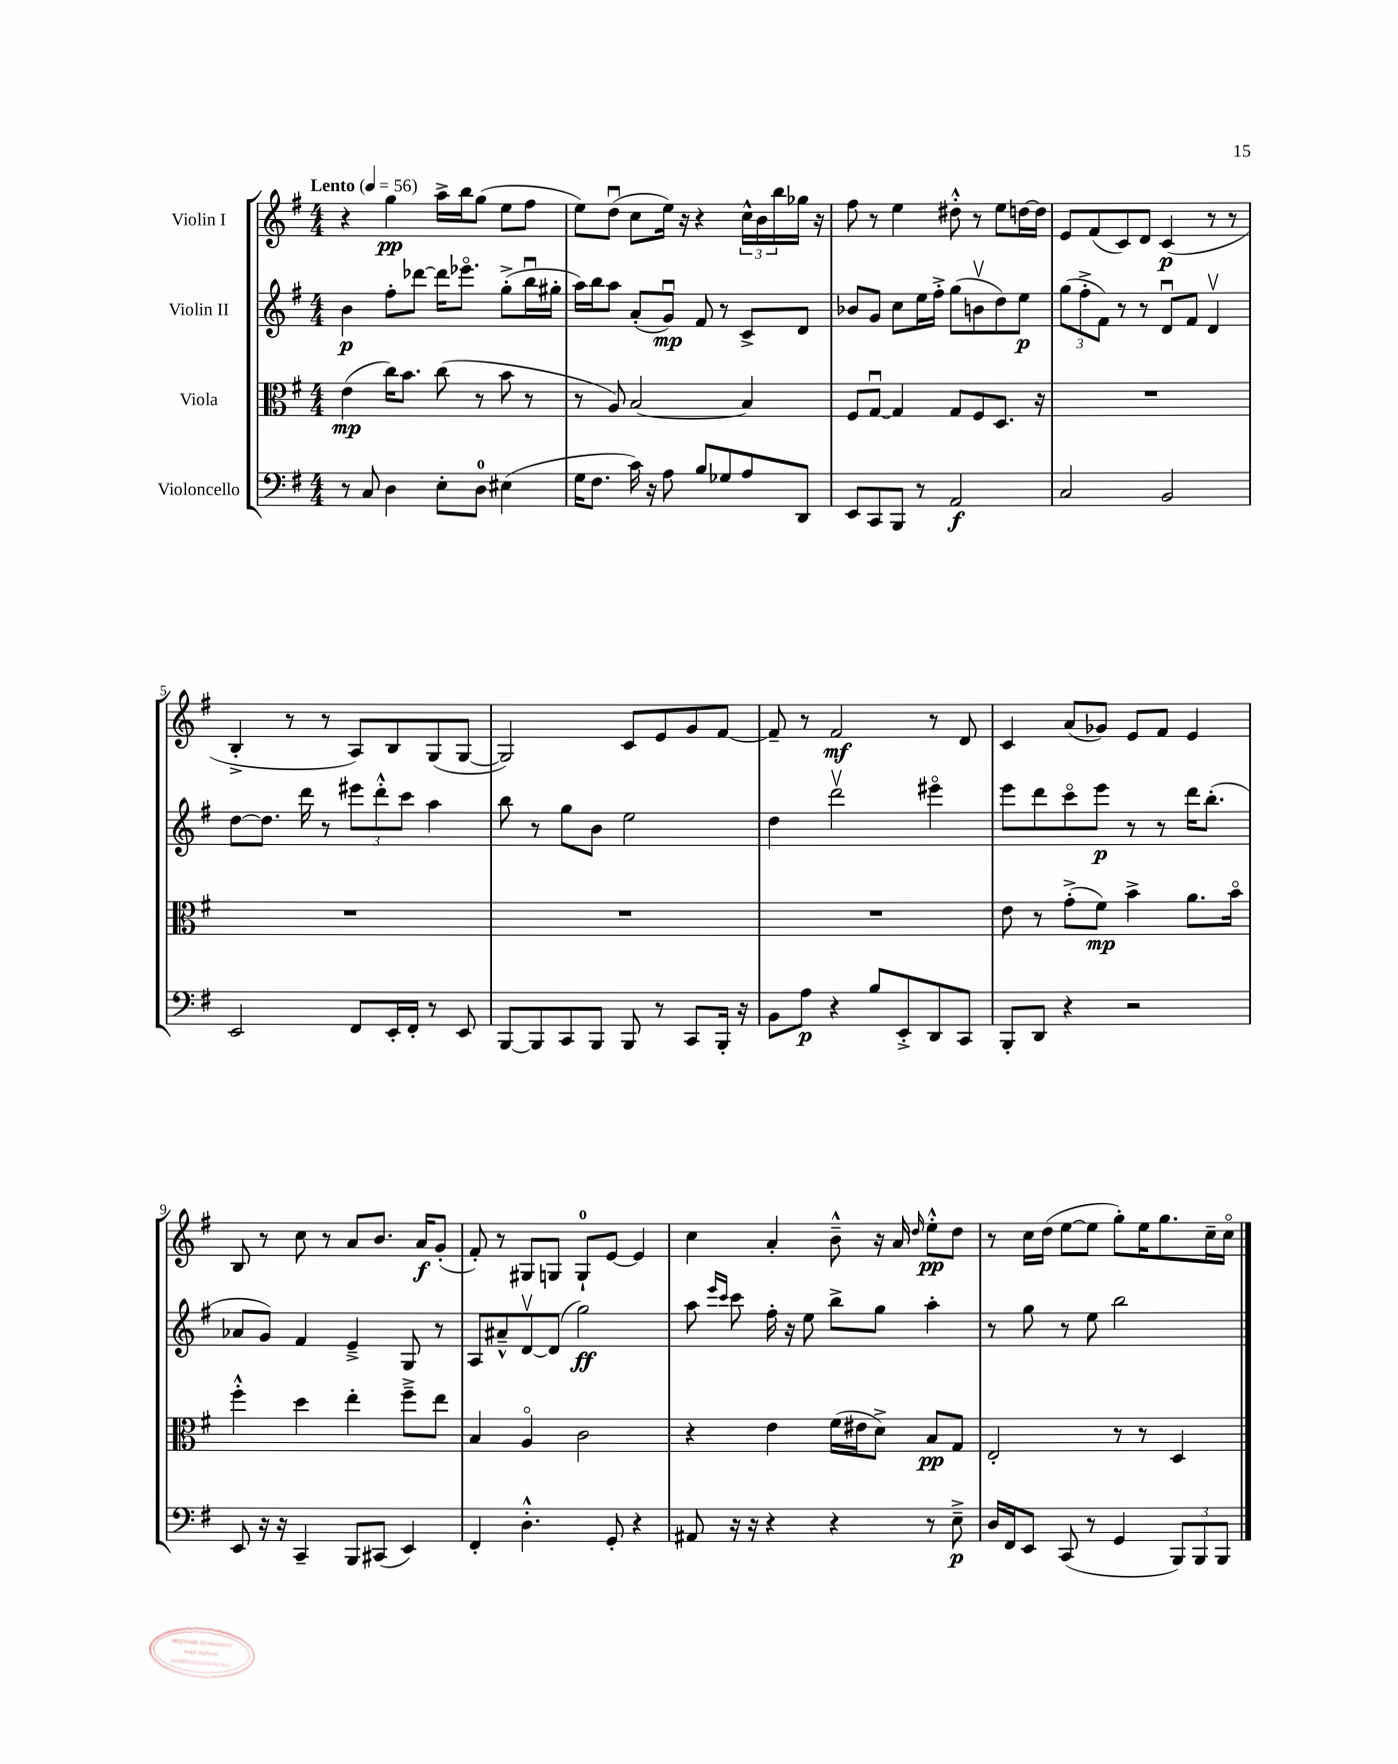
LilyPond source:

<<
\new StaffGroup <<
\new Staff = "s0" \with { instrumentName = "Violin I" } {
    \clef treble \key g \major \numericTimeSignature \time 4/4 \tempo "Lento" 4 = 56
    r4 g''4\pp a''16-> b''16 g''8( e''8 fis''8 |
    e''8) d''8\downbow( c''8 e''16) r16 r4 \tuplet 3/2 { c''16-^ b'16 b''16 } ges''16 r16 |
    fis''8 r8 e''4 dis''8-.-^ r8 e''8 d''16~ d''16 |
    e'8 fis'8( c'8) d'8 c'4\p( r8 r8 |
    b4-.-> r8 r8 a8) b8 g8( g8~ |
    g2) c'8 e'8 g'8 fis'8~ |
    fis'8-- r8 fis'2\mf r8 d'8 |
    c'4 a'8( ges'8) e'8 fis'8 e'4 |
    b8 r8 c''8 r8 a'8 b'8. a'16\f g'8-.( |
    fis'8-.) r8 gis8 g8 g8-0-! e'8~ e'4 |
    c''4 a'4-. b'8---^ r16 a'16 \grace { d''16 } e''8-.-^\pp d''8 |
    r8 c''16 d''16( e''8~ e''8 g''8-.) e''16 g''8. c''16-- c''16\flageolet \bar "|." |
}
\new Staff = "s1" \with { instrumentName = "Violin II" } {
    \clef treble \key g \major \numericTimeSignature \time 4/4
    b'4\p fis''8-. des'''8~ des'''16 ees'''8.\flageolet g''8-.->( b''16\downbow gis''16-. |
    a''16) b''16 a''8 a'8-.( g'8\downbow\mp) fis'8 r8 c'8-> d'8 |
    bes'8 g'8 c''8 e''16 fis''16-.-> g''8( b'8\upbow d''8) e''8\p |
    \tuplet 3/2 { g''8( fis''8-.-> fis'8) } r8 r8 d'8\downbow fis'8 d'4\upbow |
    d''8~ d''8. d'''16 r8 \tuplet 3/2 { eis'''8 d'''8-.-^ c'''8 } a''4 |
    b''8 r8 g''8 b'8 e''2 |
    d''4 d'''2\upbow eis'''4\flageolet |
    e'''8 d'''8 c'''8\flageolet e'''8\p r8 r8 d'''16 b''8.-.( |
    aes'8 g'8) fis'4 e'4---> g8 r8 |
    a8 ais'8---^ d'8~\upbow d'8( g''2\ff) |
    a''8 \grace { e'''16 c'''16 } c'''8 fis''16-. r16 e''8 b''8-> g''8 a''4-. |
    r8 g''8 r8 e''8 b''2 \bar "|." |
}
\new Staff = "s2" \with { instrumentName = "Viola" } {
    \clef alto \key g \major \numericTimeSignature \time 4/4
    e'4\mp( c''16) b'8. c''8( r8 b'8 r8 |
    r8 a8) b2~ b4 |
    fis8 g8~\downbow g4 g8 fis8 d8. r16 |
    R1 |
    R1 |
    R1 |
    R1 |
    e'8 r8 g'8-.->( fis'8\mp) b'4-> a'8. b'16\flageolet |
    fis''4-.-^ d''4 e''4-. fis''8---> e''8 |
    b4 a4\flageolet c'2 |
    r4 e'4 fis'16( eis'16 d'8->) b8\pp g8 |
    e2-. r8 r8 d4 \bar "|." |
}
\new Staff = "s3" \with { instrumentName = "Violoncello" } {
    \clef bass \key g \major \numericTimeSignature \time 4/4
    r8 c8 d4 e8-. d8-0 eis4( |
    g16 fis8. c'16) r16 a8 b8 ges8 a8 d,8 |
    e,8 c,8 b,,8 r8 a,2\f |
    c2 b,2 |
    e,2 fis,8 e,16-. fis,16-. r8 e,8 |
    b,,8~ b,,8 c,8 b,,8 b,,8 r8 c,8 b,,16-. r16 |
    b,8 a8\p r4 b8 e,8-.-> d,8 c,8 |
    b,,8-. d,8 r4 r2 |
    e,8 r16 r16 c,4-- b,,8 cis,8( e,4) |
    fis,4-. d4.-.-^ g,8-. r4 |
    ais,8 r16 r16 r4 r4 r8 e8--->\p |
    d16 fis,16 e,8 c,8( r8 g,4 \tuplet 3/2 { b,,8) b,,8 b,,8 } \bar "|." |
}
>>
>>
